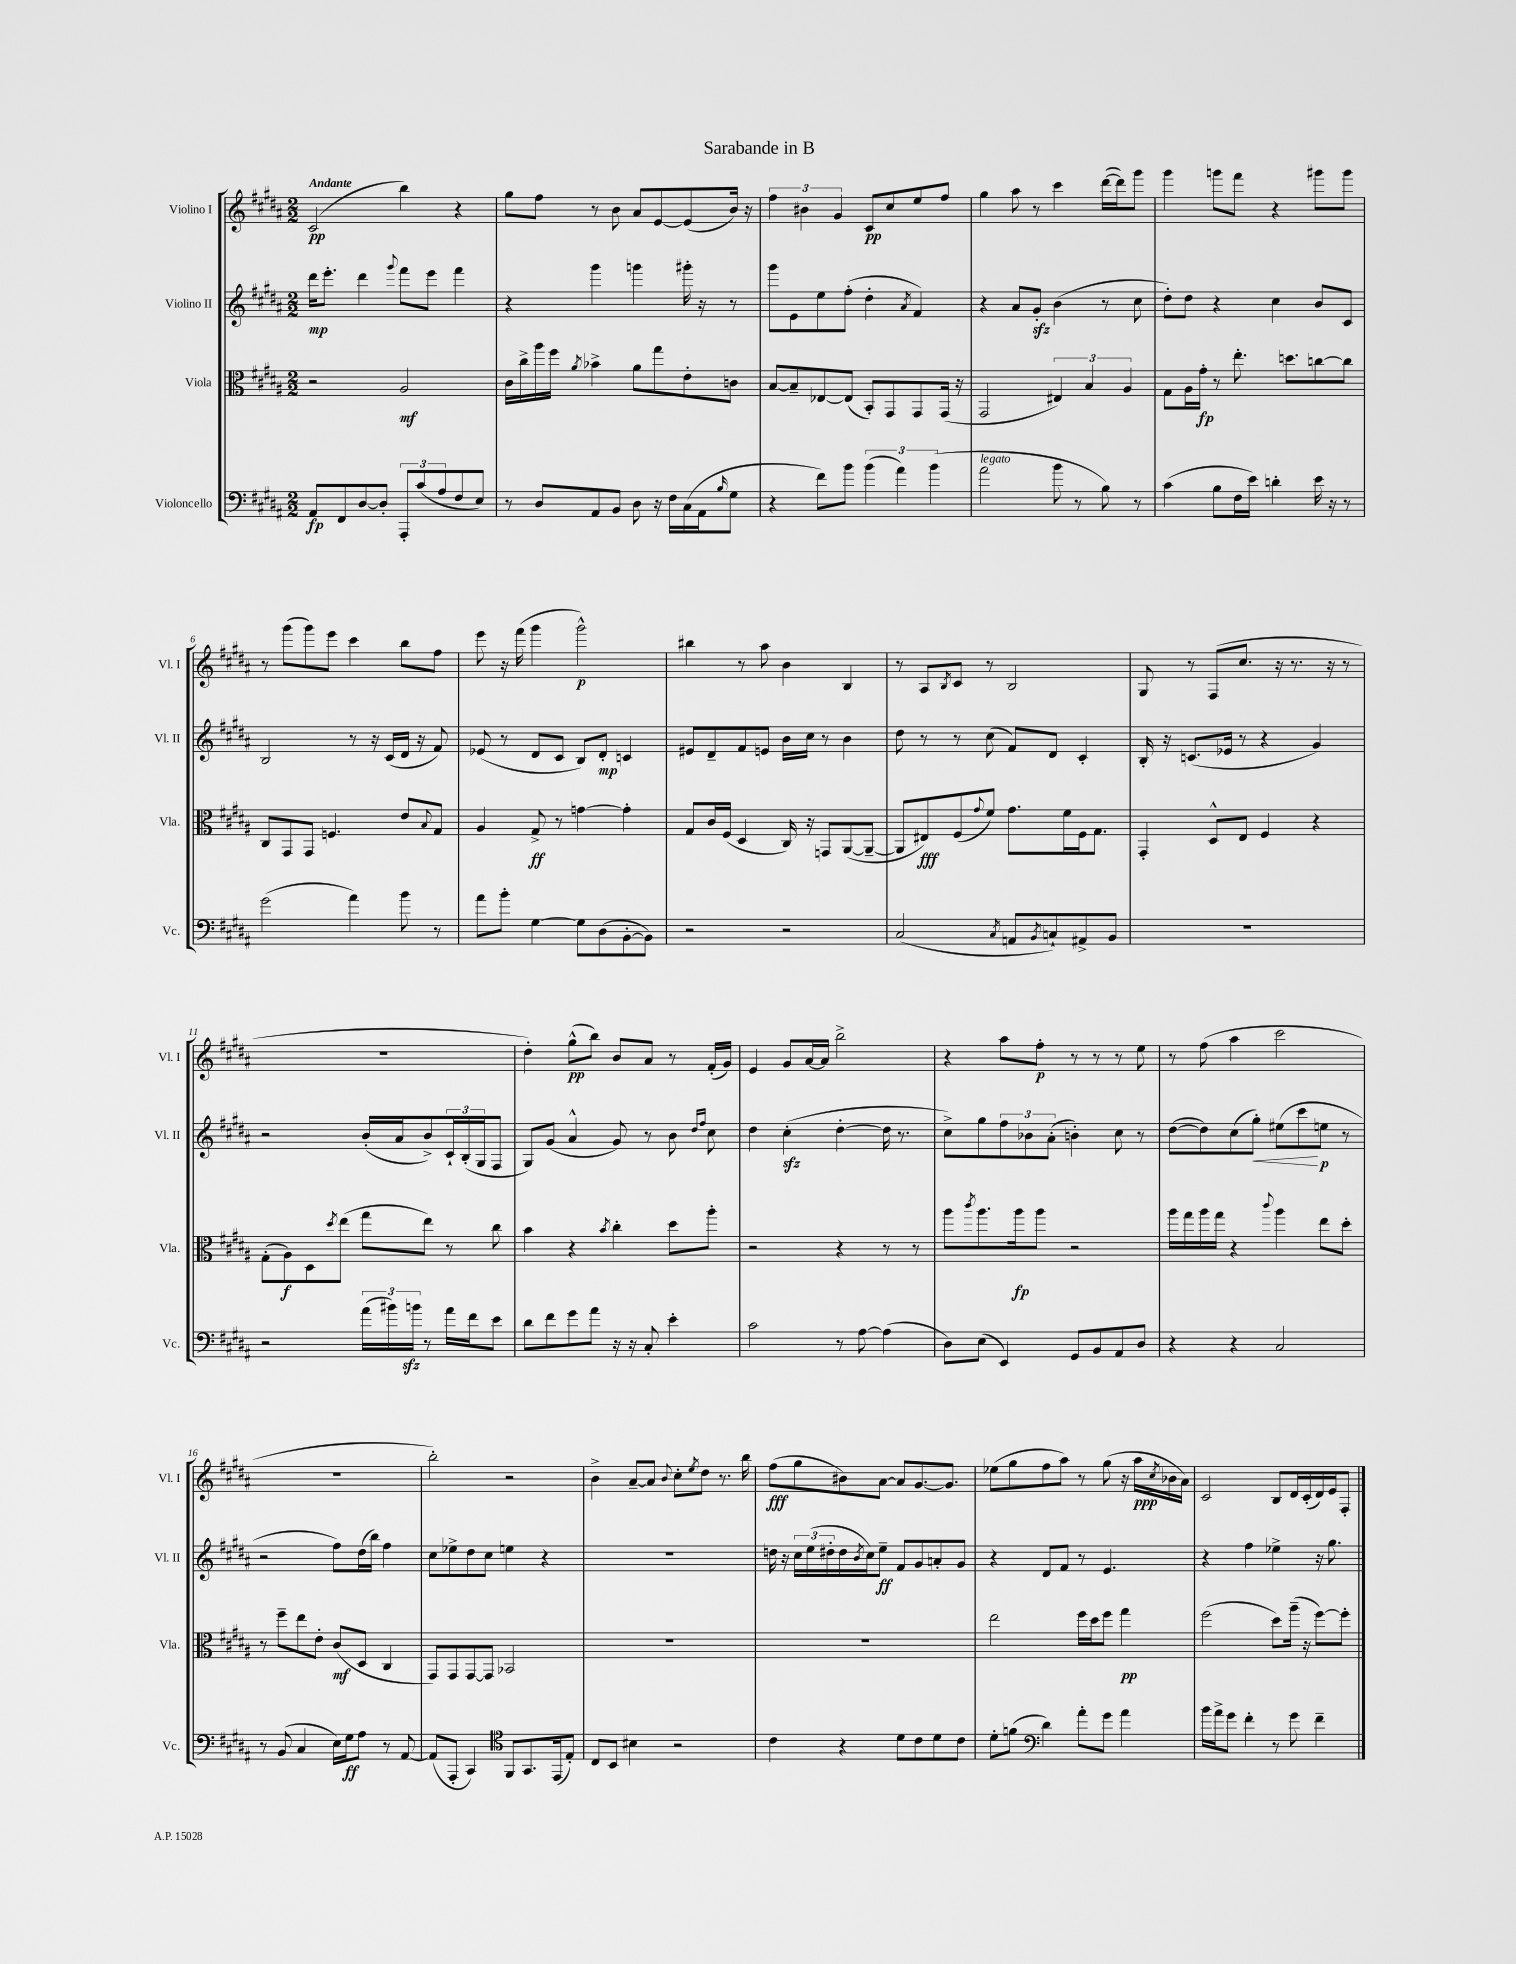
\header { title = "Sarabande in B" }
<<
\new StaffGroup <<
\new Staff = "s0" \with { instrumentName = "Violino I" shortInstrumentName = "Vl. I" } {
    \clef treble \key b \major \numericTimeSignature \time 2/2 \tempo "Andante"
    cis'2\pp( b''4) r4 |
    gis''8 fis''8 r8 b'8 ais'8 e'8~ e'8( b'16) r16 |
    \tuplet 3/2 { fis''4 bis'4 gis'4 } cis'8\pp cis''8 e''8 fis''8 |
    gis''4 ais''8 r8 cis'''4 dis'''16~( dis'''16) gis'''8 |
    gis'''4 g'''8 fis'''8 r4 gis'''8 gis'''8 |
    r8 gis'''8( gis'''8) e'''8 cis'''4 b''8 fis''8 |
    e'''8 r16 fis'''16( gis'''4 gis'''2-^\p) |
    bis''4 r8 ais''8 b'4 b4 |
    r8 ais8 \acciaccatura { b8 } cis'8 r8 b2 |
    gis8 r8 fis8( cis''8. r16 r8. r16 r8 |
    R1 |
    dis''4-.) gis''8-^\pp( b''8) b'8 ais'8 r8 fis'16-.( gis'16) |
    e'4 gis'8 ais'16~ ais'16 b''2-> |
    r4 ais''8 fis''8-.\p r8 r8 r8 e''8 |
    r8 fis''8( ais''4 cis'''2 |
    R1 |
    b''2-.) r2 |
    b'4-> ais'8~-- ais'8 \appoggiatura { b'8 } cis''8-. \acciaccatura { e''8 } dis''8 r8. b''16 |
    fis''8\fff( gis''8 bis'8) ais'8~ ais'8 gis'8.~ gis'8. |
    ees''8( gis''8 fis''8 ais''8) r8 gis''8( r16 ais''16\ppp \acciaccatura { cis''8 } bes'16 ais'16) |
    cis'2 b8 dis'16 cis'16-.( dis'16) e'16 fis8-. \bar "|." |
}
\new Staff = "s1" \with { instrumentName = "Violino II" shortInstrumentName = "Vl. II" } {
    \clef treble \key b \major \numericTimeSignature \time 2/2
    dis'''16\mp e'''8.-. dis'''4 \appoggiatura { gis'''8 } fis'''8 e'''8 fis'''4 |
    r4 gis'''4 g'''4 gis'''16-. r16 r8 |
    gis'''8 e'8 e''8 fis''8-.( dis''4-. \acciaccatura { ais'8 } fis'4) |
    r4 ais'8 gis'8-.\sfz b'4( r8 cis''8 |
    dis''8-.) dis''8 r4 cis''4 b'8 cis'8 |
    b2 r8 r16 cis'16( dis'16 r16 fis'8) |
    ees'8( r8 dis'8 cis'8 b8) dis'8-.\mp c'4 |
    eis'8 dis'8-- fis'8 e'8 b'16 cis''16 r8 b'4 |
    dis''8 r8 r8 cis''8( fis'8) dis'8 cis'4-. |
    b16-. r16 c'8.( ees'16 r8 r4 gis'4) |
    r2 b'16-.( ais'16 b'8->) \tuplet 3/2 { cis'16-! b16-.( gis16 } fis8 |
    gis8) gis'8( ais'4-^ gis'8) r8 b'8 \grace { dis''16 fis''16 } cis''8 |
    dis''4 cis''4-.\sfz( dis''4~-. dis''16 r8. |
    cis''8->) gis''8 \tuplet 3/2 { fis''8 bes'8 ais'8-.( } b'4-.) cis''8 r8 |
    dis''8~( dis''8) cis''8( gis''8-.\<) eis''8( cis'''8\! e''8\p r8 |
    r2 fis''8) dis''16( b''16) fis''4 |
    cis''8 ees''8-> dis''8 cis''8 e''4 r4 |
    R1 |
    d''16 r16 \tuplet 3/2 { cis''16 e''16( dis''16-. } dis''16 \acciaccatura { b'8 } cis''16) e''8--\ff fis'8 gis'8 a'8-. gis'8 |
    r4 dis'8 fis'8 r8 e'4. |
    r4 fis''4 ees''4-> r16 gis''8. \bar "|." |
}
\new Staff = "s2" \with { instrumentName = "Viola" shortInstrumentName = "Vla." } {
    \clef alto \key b \major \numericTimeSignature \time 2/2
    r2 ais2\mf |
    cis'16 cis''16-> ais''16 fis''16 \acciaccatura { ais'8 } bes'4-> ais'8 gis''8 e'8-. c'8 |
    b8~ b8-- ees8~ ees8( b,8-.) gis,8 gis,8 gis,16( r16 |
    gis,2 \tuplet 3/2 { eis4) b4 ais4 } |
    gis8 ais16 gis'16-.\fp r8 e''8.-. d''8. c''8~ c''8 |
    cis8 gis,8 gis,8 f4. e'8 \appoggiatura { b8 } gis8 |
    ais4 gis8->\ff r8 g'4~ g'4-. |
    gis8 cis'16 fis16( dis4 cis16) r16 g,8 ais,8~( ais,8~-- |
    ais,8 eis8\fff) fis8( \appoggiatura { gis'8 } fis'8) gis'8. fis'16 fis16 gis8. |
    gis,4-. dis8-^ e8 fis4 r4 |
    gis8-.( ais8\f) dis8 \acciaccatura { dis''8 } e''8( gis''8 e''8) r8 cis''8 |
    b'4 r4 \acciaccatura { b'8 } cis''4-. dis''8 ais''8-. |
    r2 r4 r8 r8 |
    ais''8 \acciaccatura { cis'''8 } ais''8. ais''16\fp ais''8 r2 |
    ais''16 gis''16 ais''16 gis''16 r4 \appoggiatura { cis'''8 } ais''4 e''8 dis''8-. |
    r8 fis''8-- e''8 e'8-. cis'8\mf( dis8 cis4 |
    gis,8) gis,8 gis,8~ gis,8 bes,2 |
    R1 |
    R1 |
    e''2 fis''16 dis''16 fis''8 gis''4\pp |
    fis''2( dis''8) ais''16--( r16 fis''8~) fis''8-. \bar "|." |
}
\new Staff = "s3" \with { instrumentName = "Violoncello" shortInstrumentName = "Vc." } {
    \clef bass \key b \major \numericTimeSignature \time 2/2
    ais,8\fp fis,8 dis8~ dis8-. \tuplet 3/2 { ais,,8-. cis'8( ais8 } fis8 e8) |
    r8 dis8 ais,8 b,8 dis8 r16 fis16 cis16( ais,16 \grace { b16 } gis8 |
    r4 fis'8) b'8 \tuplet 3/2 { b'4( ais'4) b'4( } |
    ais'2^\markup { \italic "legato" } b'8 r8 b8) r8 |
    cis'4( b8 fis16 e'16) d'4-. e'16 r16 r8 |
    gis'2( ais'4) b'8 r8 |
    ais'8 b'8-. gis4~ gis8 dis8( b,8~-. b,8) |
    r2 r2 |
    cis2( \acciaccatura { cis8 } a,8 \acciaccatura { b,8 } c8-!) ais,8-> b,8 |
    R1 |
    r2 \tuplet 3/2 { ais'16( bis'16) b'16\sfz } r8 ais'16 fis'16 e'8 |
    dis'8 fis'8 gis'8 ais'8 r16 r16 cis8-. e'4-. |
    cis'2 r8 ais8~ ais4( |
    dis8) e8( e,4) gis,8 b,8 ais,8 dis8 |
    r4 r4 cis2 |
    r8 b,8( cis4 e16) gis16\ff ais8 r8 ais,8~ |
    ais,8( ais,,8-. cis,4) \clef tenor fis,8 gis,8. e,16( e8-.) |
    cis8 b,8 bis4 r2 |
    cis'4 r4 dis'8 cis'8 dis'8 cis'8 |
    dis'8-. f'8( \clef bass dis'4) ais'8-. gis'8 ais'4 |
    b'16 ais'16-> gis'8 fis'4-. r8 gis'8 fis'4-- \bar "|." |
}
>>
>>
